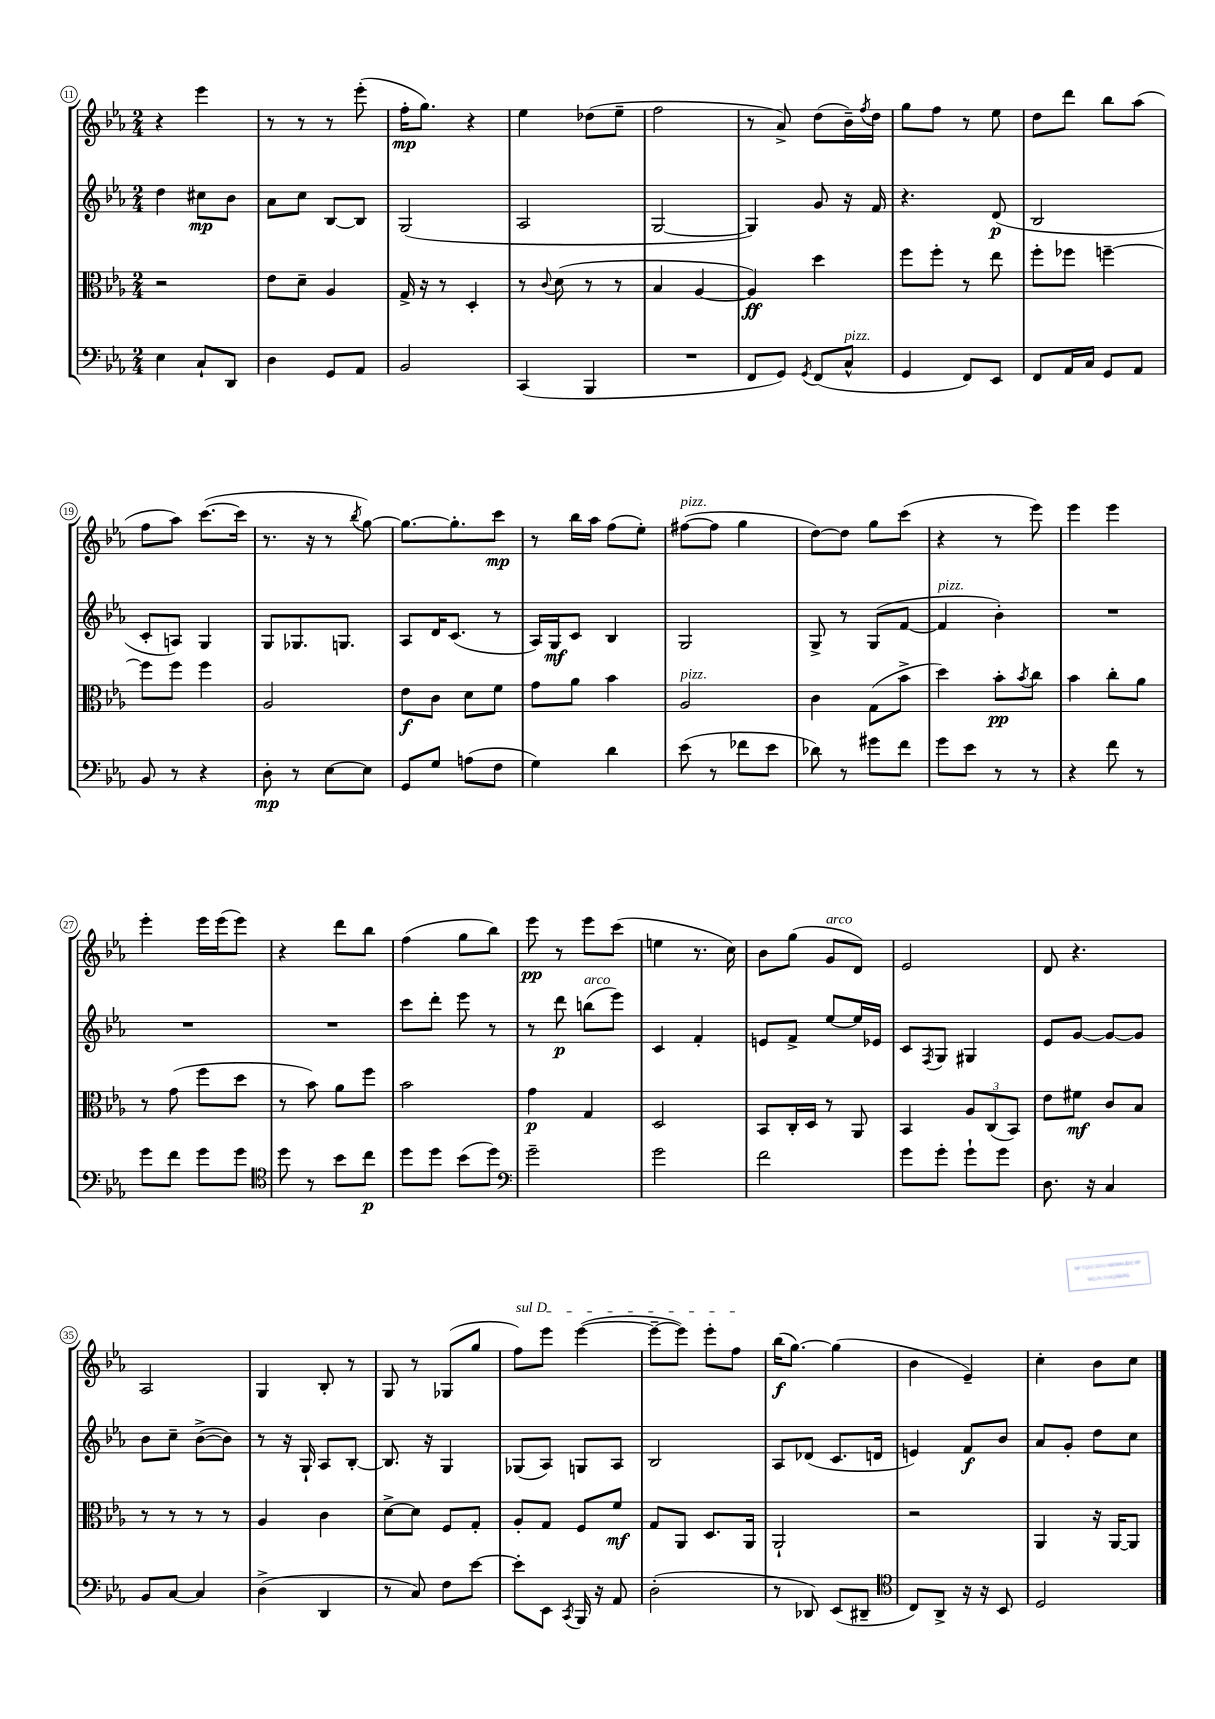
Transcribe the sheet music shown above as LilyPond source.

<<
\new StaffGroup <<
\new Staff = "s0" {
    \clef treble \key ees \major \numericTimeSignature \time 2/4
    r4 ees'''4 |
    r8 r8 r8 ees'''8-.( |
    f''16-.\mp g''8.) r4 |
    ees''4 des''8( ees''8-- |
    f''2 |
    r8 aes'8->) d''8( bes'16--) \acciaccatura { f''8 } d''16 |
    g''8 f''8 r8 ees''8 |
    d''8 d'''8 bes''8 aes''8( |
    f''8 aes''8) c'''8.~( c'''16 |
    r8. r16 r8 \acciaccatura { bes''8 } g''8~) |
    g''8.~ g''8.-. c'''8\mp |
    r8 bes''16 aes''16 f''8( ees''8-.) |
    fis''8~^\markup { \italic "pizz." }( fis''8 g''4 |
    d''8~) d''8 g''8 c'''8( |
    r4 r8 ees'''8) |
    ees'''4 ees'''4 |
    ees'''4-. ees'''16 ees'''16( ees'''8) |
    r4 d'''8 bes''8 |
    f''4( g''8 bes''8) |
    ees'''8\pp r8 ees'''8 c'''8( |
    e''4 r8. c''16) |
    bes'8 g''8( g'8^\markup { \italic "arco" } d'8) |
    ees'2 |
    d'8 r4. |
    aes2 |
    g4 bes8-. r8 |
    g8 r8 ges8( g''8 |
    \once \override TextSpanner.bound-details.left.text = \markup { \italic "sul D" } f''8\startTextSpan) ees'''8 ees'''4~( |
    ees'''8~-- ees'''8) ees'''8-. f''8\stopTextSpan |
    bes''16\f( g''8.~) g''4( |
    bes'4 ees'4--) |
    c''4-. bes'8 c''8 \bar "|." |
}
\new Staff = "s1" {
    \clef treble \key ees \major \numericTimeSignature \time 2/4
    d''4 cis''8\mp bes'8 |
    aes'8 c''8 bes8~ bes8 |
    g2( |
    aes2 |
    g2~ |
    g4) g'8 r16 f'16 |
    r4. d'8\p( |
    bes2 |
    c'8-. a8) g4 |
    g8 ges8. g8. |
    aes8 d'16 c'8.( r8 |
    aes16) g16\mf c'8 bes4 |
    g2 |
    g8-> r8 g8( f'8~ |
    f'4^\markup { \italic "pizz." } bes'4-.) |
    R2 |
    R2 |
    R2 |
    c'''8 d'''8-. ees'''8 r8 |
    r8 d'''8\p b''8^\markup { \italic "arco" }( ees'''8) |
    c'4 f'4-. |
    e'8 f'8-> ees''8~ ees''16 ees'16 |
    c'8 \acciaccatura { f8 } g8 gis4 |
    ees'8 g'8~ g'8~ g'8 |
    bes'8 c''8-- bes'8~->( bes'8) |
    r8 r16 g16-! aes8 bes8~-. |
    bes8. r16 g4 |
    ges8( aes8) g8 aes8 |
    bes2 |
    aes8 des'8( c'8. d'16 |
    e'4) f'8\f bes'8 |
    aes'8 g'8-. d''8 c''8 \bar "|." |
}
\new Staff = "s2" {
    \clef alto \key ees \major \numericTimeSignature \time 2/4
    r2 |
    ees'8 d'8-- aes4 |
    g16-> r16 r8 d4-. |
    r8 \appoggiatura { c'8 } d'8( r8 r8 |
    bes4 aes4~ |
    aes4\ff) d''4 |
    f''8 f''8-. r8 ees''8 |
    f''8-. fes''8 f''4~-- |
    f''8 f''8 f''4 |
    aes2 |
    ees'8\f c'8 d'8 f'8 |
    g'8 aes'8 bes'4 |
    aes2^\markup { \italic "pizz." } |
    c'4 g8( bes'8-> |
    d''4) bes'8-.\pp \acciaccatura { bes'8 } c''8 |
    bes'4 c''8-. aes'8 |
    r8 g'8( f''8 d''8 |
    r8 bes'8) aes'8 f''8 |
    bes'2 |
    g'4\p g4 |
    d2 |
    bes,8 c16-. d16 r8 aes,8 |
    bes,4 \tuplet 3/2 { aes8 c8( bes,8) } |
    ees'8 fis'8\mf c'8 bes8 |
    r8 r8 r8 r8 |
    aes4 c'4 |
    d'8~-> d'8 f8 g8-. |
    aes8-. g8 f8 f'8\mf |
    g8 aes,8 d8. aes,16 |
    aes,2-! |
    r2 |
    aes,4 r16 aes,16~ aes,8 \bar "|." |
}
\new Staff = "s3" {
    \clef bass \key ees \major \numericTimeSignature \time 2/4
    ees4 c8-! d,8 |
    d4 g,8 aes,8 |
    bes,2 |
    c,4( bes,,4 |
    R2 |
    f,8 g,8) \acciaccatura { g,8 } f,8( c8-^^\markup { \italic "pizz." } |
    g,4 f,8) ees,8 |
    f,8 aes,16 c16 g,8 aes,8 |
    bes,8 r8 r4 |
    d8-.\mp r8 ees8~ ees8 |
    g,8 g8 a8( f8 |
    g4) d'4 |
    ees'8( r8 fes'8 ees'8 |
    des'8) r8 gis'8 f'8 |
    g'8 ees'8 r8 r8 |
    r4 f'8 r8 |
    g'8 f'8 g'8 g'8 |
    \clef tenor d''8 r8 bes'8 c''8\p |
    d''8 d''8 bes'8( d''8) |
    \clef bass g'2-- |
    g'2 |
    f'2 |
    g'8 g'8-. g'8-! g'8 |
    d8. r16 c4 |
    bes,8 c8~ c4 |
    d4->( d,4 |
    r8 c8) f8 ees'8~ |
    ees'8-. ees,8 \acciaccatura { c,8 } bes,,16 r16 aes,8 |
    d2-.( |
    r8 des,8) ees,8( dis,8-- |
    \clef tenor c8) aes,8-> r16 r16 bes,8 |
    d2 \bar "|." |
}
>>
>>
\layout { \context { \Score currentBarNumber = #11 \override BarNumber.stencil = #(make-stencil-circler 0.1 0.3 ly:text-interface::print) } }
